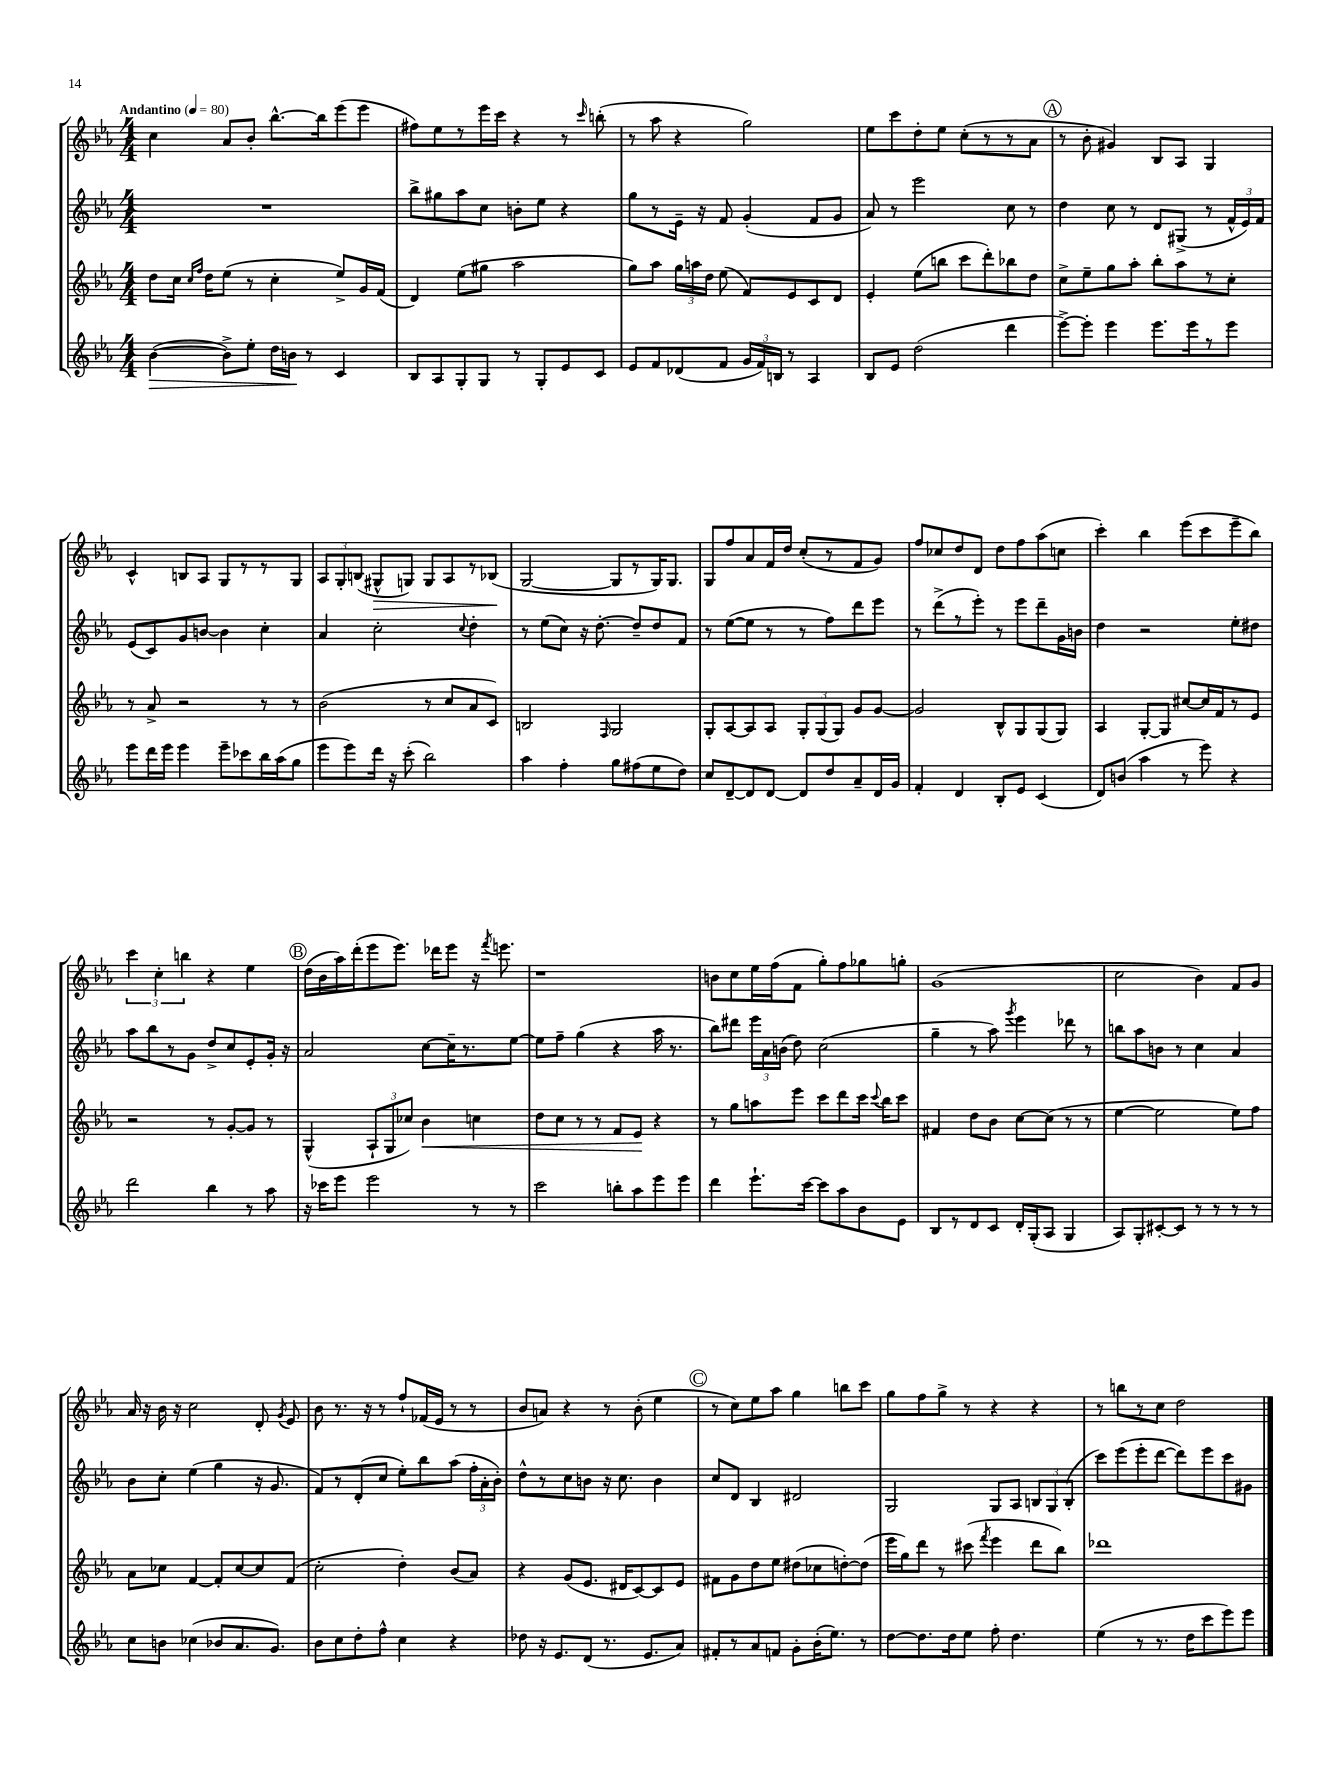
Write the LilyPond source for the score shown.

<<
\new StaffGroup <<
\new Staff = "s0" {
    \clef treble \key ees \major \numericTimeSignature \time 4/4 \tempo "Andantino" 4 = 80
    \autoBeamOff c''4 aes'8[ bes'8]-. bes''8.[~-^ bes''16 ees'''8( ees'''8] |
    fis''8[) ees''8 r8 ees'''16 c'''16] r4 r8 \grace { c'''16 } b''8-.( |
    r8 aes''8 r4 g''2) |
    ees''8[ c'''8 d''8-. ees''8] c''8[-.( r8 r8 aes'8] |
    \mark \markup { \circle "A" } r8 bes'8-. gis'4) bes8[ aes8] g4 |
    c'4-^ b8[ aes8] g8[ r8 r8 g8] |
    \tuplet 3/2 { aes8[ g8-. b8]( } gis8[-^\> g8]) g8[ aes8 r8 bes8]\!( |
    g2~ g8[ r8 g16) g8.] |
    g8[ f''8 aes'8 f'16 d''16] c''8[-.( r8 f'8 g'8]) |
    f''8[ ces''8 d''8 d'8] d''8[ f''8 aes''8( c''8] |
    c'''4-.) bes''4 ees'''8[( c'''8 ees'''8-- bes''8]) |
    \tuplet 3/2 { c'''4 c''4-. b''4 } r4 ees''4 |
    \mark \markup { \circle "B" } d''16[( bes'16 aes''16) d'''16-.( ees'''8 ees'''8.]) des'''16[ ees'''8] r16 \acciaccatura { f'''8 } e'''8. |
    r1 |
    b'8[ c''8 ees''16 f''16( f'8] g''8[-.) f''8 ges''8 g''8]-. |
    g'1( |
    c''2 bes'4) f'8[ g'8] |
    aes'16 r16 bes'16 r16 c''2 d'8-. \acciaccatura { g'8 } ees'8 |
    bes'8 r8. r16 r8 f''8[-! fes'16( ees'16] r8 r8 |
    bes'8[ a'8]) r4 r8 bes'8-.( ees''4 |
    \mark \markup { \circle "C" } r8 c''8[) ees''8 aes''8] g''4 b''8[ c'''8] |
    g''8[ f''8 g''8]-> r8 r4 r4 |
    r8 b''8[ r8 c''8] d''2 \bar "|." |
}
\new Staff = "s1" {
    \clef treble \key ees \major \numericTimeSignature \time 4/4
    \autoBeamOff R1 |
    bes''8[-> gis''8 aes''8 c''8] b'8[-. ees''8] r4 |
    g''8[ r8 ees'16]-- r16 f'8 g'4-.( f'8[ g'8] |
    aes'8) r8 ees'''2 c''8 r8 |
    \mark \markup { \circle "A" } d''4 c''8 r8 d'8[ gis8]->( r8 \tuplet 3/2 { f'16[-^ ees'16) f'16] } |
    ees'8[( c'8) g'8 b'8]~ b'4 c''4-. |
    aes'4 c''2-. \appoggiatura { c''8 } d''4-. |
    r8 ees''8[( c''8]) r16 d''8.~-. d''8[-- d''8 f'8] |
    r8 ees''8[~( ees''8] r8 r8 f''8[) d'''8 ees'''8] |
    r8 d'''8[->( r8 ees'''8]-.) r8 ees'''8[ d'''8-- g'16 b'16] |
    d''4 r2 ees''8[-. dis''8] |
    aes''8[ bes''8 r8 g'8] d''8[-> c''8 ees'8-. g'16]-. r16 |
    \mark \markup { \circle "B" } aes'2 c''8[~ c''16-- r8. ees''8]~ |
    ees''8[ f''8]-- g''4( r4 aes''16 r8. |
    bes''8[) dis'''8] \tuplet 3/2 { ees'''16[ aes'16 b'16]( } d''8) c''2( |
    g''4-- r8 aes''8) \acciaccatura { g'''8 } ees'''4 des'''8 r8 |
    b''8[ aes''8 b'8] r8 c''4 aes'4 |
    bes'8[ c''8]-. ees''4( g''4 r16 g'8. |
    f'8[) r8 d'8-.( c''8] ees''8[-.) bes''8 aes''8]( \tuplet 3/2 { f''16[-. aes'16-. bes'16]-.) } |
    d''8[-^ r8 c''8 b'8] r16 c''8. b'4 |
    \mark \markup { \circle "C" } c''8[ d'8] bes4 dis'2 |
    g2 g8[ aes8] \tuplet 3/2 { b8[ g8 b8]-.( } |
    c'''8[) ees'''8( ees'''8-. d'''8]~ d'''8[) ees'''8 c'''8 gis'8] \bar "|." |
}
\new Staff = "s2" {
    \clef treble \key ees \major \numericTimeSignature \time 4/4
    \autoBeamOff d''8[ c''16] \grace { c''16[ f''16] } d''16[ ees''8]( r8 c''4-. ees''8[->) g'16 f'16]( |
    d'4) ees''8[( gis''8] aes''2 |
    g''8[) aes''8] \tuplet 3/2 { g''16[ a''16 d''16] } ees''8( f'8[) ees'8 c'8 d'8] |
    ees'4-. ees''8[( b''8] c'''8[ d'''8-.) bes''8 d''8] |
    \mark \markup { \circle "A" } c''8[-> ees''8-- g''8 aes''8]-. bes''8[-. aes''8 r8 c''8]-. |
    r8 aes'8-> r2 r8 r8 |
    bes'2( r8 c''8[ aes'8 c'8]) |
    b2 \grace { f16 } g2 |
    g8[-. aes8~ aes8 aes8] \tuplet 3/2 { g8[-. g8( g8]) } g'8[ g'8]~ |
    g'2 bes8[-^ g8 g8( g8]) |
    aes4 g8[~-. g8] cis''8[~ cis''16 f'16 r8 ees'8] |
    r2 r8 g'8[~-. g'8] r8 |
    \mark \markup { \circle "B" } g4-^( \tuplet 3/2 { aes8[-! g8 ces''8]) } bes'4\< c''4 |
    d''8[ c''8] r8 r8 f'8[ ees'8]\! r4 |
    r8 g''8[ a''8 ees'''8] c'''8[ d'''8 c'''16] \appoggiatura { c'''8 } bes''16[ c'''8] |
    fis'4 d''8[ bes'8] c''8[~ c''8]( r8 r8 |
    ees''4~ ees''2 ees''8[) f''8] |
    aes'8[ ces''8] f'4~ f'8[-. ces''8~ ces''8 f'8]( |
    c''2-. d''4-.) bes'8[( aes'8]) |
    r4 g'8[( ees'8.] dis'16[ c'8~) c'8 ees'8] |
    \mark \markup { \circle "C" } fis'8[ g'8 d''8 ees''8] dis''8[( ces''8 d''8~-.) d''8]( |
    ees'''16[ g''16) d'''8] r8 cis'''8( \acciaccatura { f'''8 } ees'''4 d'''8[ bes''8]) |
    des'''1 \bar "|." |
}
\new Staff = "s3" {
    \clef treble \key ees \major \numericTimeSignature \time 4/4
    \autoBeamOff bes'4~\>( bes'8[->) ees''8]-. d''16[ b'16]\! r8 c'4 |
    bes8[ aes8 g8-. g8] r8 g8[-. ees'8 c'8] |
    ees'8[ f'8 des'8( f'8] \tuplet 3/2 { g'16[ f'16) b16] } r8 aes4 |
    bes8[ ees'8] d''2( d'''4 |
    \mark \markup { \circle "A" } ees'''8[~->) ees'''8]-. ees'''4 ees'''8.[ ees'''16 r8 ees'''8] |
    ees'''8[ d'''16 ees'''16] ees'''4 ees'''8[-- ces'''8 bes''16 aes''16( g''8] |
    ees'''8[ ees'''8) d'''16] r16 c'''8-.( bes''2) |
    aes''4 f''4-. g''8[ fis''8( ees''8 d''8]) |
    c''8[ d'8~-- d'8 d'8]~ d'8[ d''8 aes'8-- d'16 g'16] |
    f'4-. d'4 bes8[-. ees'8] c'4( |
    d'8[) b'8]( aes''4 r8 ees'''8) r4 |
    d'''2 bes''4 r8 aes''8 |
    \mark \markup { \circle "B" } r16 ces'''16[ ees'''8] ees'''2 r8 r8 |
    c'''2 b''8[-. aes''8 ees'''8 ees'''8] |
    d'''4 ees'''8.[-! c'''16]~ c'''8[ aes''8 bes'8 ees'8] |
    bes8[ r8 d'8 c'8] d'16[-. g16-.( aes8] g4 |
    aes8[) g8-. cis'8~-. cis'8] r8 r8 r8 r8 |
    c''8[ b'8] ces''4( bes'8[ aes'8. g'8.]) |
    bes'8[ c''8 d''8-. f''8]-^ c''4 r4 |
    des''8 r16 ees'8.[ d'8]( r8. ees'8.[ aes'8]) |
    \mark \markup { \circle "C" } fis'8[-. r8 aes'8 f'8] g'8[-. bes'16-.( ees''8.]) r8 |
    d''8[~ d''8. d''16 ees''8] f''8-. d''4. |
    ees''4( r8 r8. d''16[ c'''8 ees'''8) ees'''8] \bar "|." |
}
>>
>>
\layout { \context { \Score \remove "Bar_number_engraver" } }
